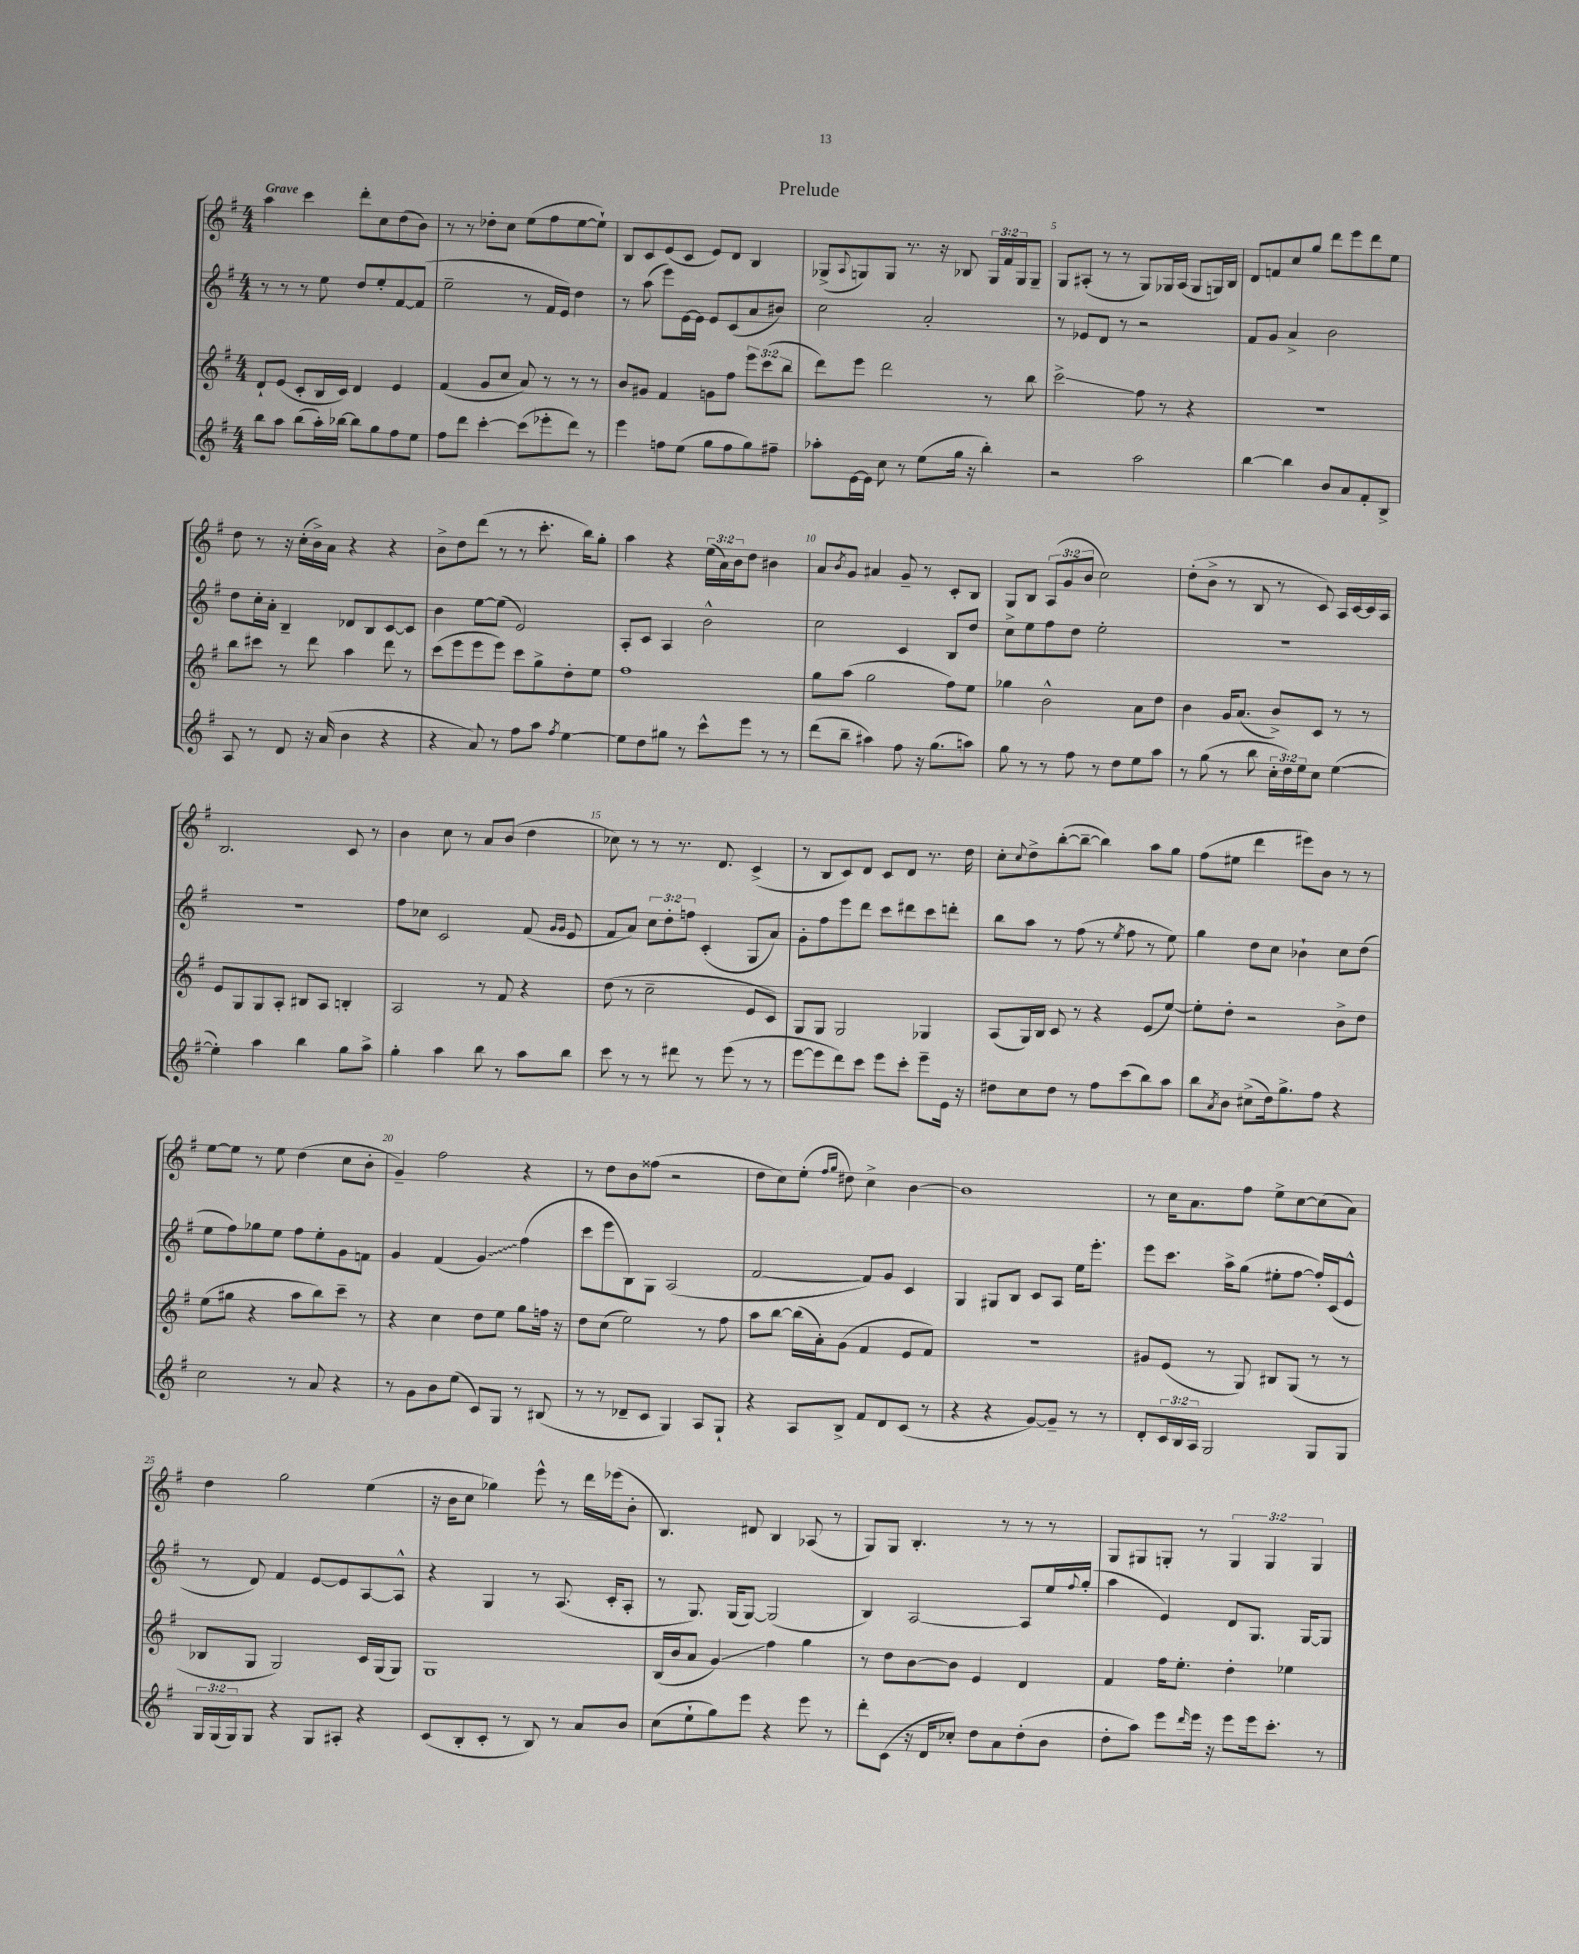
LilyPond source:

\header { title = "Prelude" }
<<
\new StaffGroup <<
\new Staff = "s0" {
    \clef treble \key g \major \numericTimeSignature \time 4/4 \override Staff.TupletNumber.text = #tuplet-number::calc-fraction-text \tempo "Grave"
    a''4 c'''4 d'''8-. c''8 d''8( b'8) |
    r8 r8 des''8-. c''8 e''8( fis''8 e''8~ e''8-!) |
    b8 c'8 e'8( c'8 e'8) d'8 b4 |
    ges8->( \appoggiatura { a8 } g8) g8 r8. r16 bes8 \tuplet 3/2 { g16 fis'16 g16 } g8-- |
    g8 ais8-.( r8 r8 g8) ges16 ais16( ges8 g16) b16 |
    d'8 f'8 c''8 g''8 d'''8 e'''8 d'''8 e''8 |
    d''8 r8 r16 c''16-.( b'16->) a'16 r4 r4 |
    b'8-> d''8 d'''8( r8 r8 c'''8.-. b''16) g''8-. |
    a''4 r4 \tuplet 3/2 { e''16( a'16) b'16 } d''8 bis'4 |
    a'8 \acciaccatura { b'8 } g'8 ais'4 g'8-- r8 c'8-. b8 |
    g8 b8 \tuplet 3/2 { a8( g'8 b'8 } c''2) |
    d''8-.( b'8-> r8 b8 r8 c'8) a16 c'16~ c'16 a16 |
    b2. c'8 r8 |
    b'4 c''8 r8 a'8 b'8( d''4 |
    ces''8) r8 r8 r8. d'8. c'4->( |
    r8 b8 c'8) d'8 c'8 d'8 r8. d''16 |
    c''8-. \appoggiatura { c''8 } d''8-> b''8~-.( b''8~-- b''4) a''8 g''8 |
    fis''8( eis''8 d'''4 eis'''8) b'8 r8 r8 |
    e''8~ e''8 r8 e''8 d''4( c''8 b'8-. |
    g'4--) fis''2 r4 |
    r8 d''8 b'8 fisis''8( r2 |
    d''8 c''8) e''8-.( \grace { fis''16 g''16 } dis''8) c''4-> b'4~ |
    b'1 |
    r8 c''16 a'8. fis''8 e''8-> c''8~ c''8( a'8) |
    d''4 g''2 e''4( |
    r16 b'16 c''8 ges''4) e'''8-^ r8 d'''16 ees'''16( b'8-. |
    b4.) dis'8 b4 aes8( r8 |
    g8) g8 b4.-. r8 r8 r8 |
    g8 gis8 g8-. r8 \tuplet 3/2 { g4 g4 g4 } \bar "|." |
}
\new Staff = "s1" {
    \clef treble \key g \major \numericTimeSignature \time 4/4 \override Staff.TupletNumber.text = #tuplet-number::calc-fraction-text
    r8 r8 r8 e''8 d''8 e''8-. fis'8~ fis'8( |
    e''2-- r8 fis'16 e'16) d''4 |
    r8 a''8( e'''8) e'16~ e'16 e'8 c'8( a'8 bis'8) |
    c''2 a'2-. |
    r8 ees'8 d'8 r8 r2 |
    fis'8 g'8 a'4-> b'2 |
    d''8 c''16-. a'16-. b4-- des'8 b8 c'8~ c'8 |
    b'4 e''8~ e''8( e'2) |
    a8-. c'8 a4 b'2-^ |
    c''2 c'4 b8 d''8 |
    c''8-> e''8 fis''8 d''8 e''2-. |
    R1 |
    R1 |
    fis''8 ces''8 c'2 fis'8( \grace { g'16 g'16 } e'8 |
    fis'8 a'8) \tuplet 3/2 { c''8 d''8-. f''8 } c'4-.( g8 a'8) |
    g'8-. fis''8 e'''8 d'''8 c'''8 dis'''8 c'''8 d'''8-. |
    b''8 a''8 r8 fis''8( r8 \acciaccatura { e''8 } fis''8 r8 e''8) |
    g''4 d''8 c''8 bes'4-! c''8 d''8( |
    e''8 fis''8) ges''8 e''8 fis''8 e''8-. g'8 f'8 |
    g'4 fis'4( \once \override Glissando.style = #'zigzag g'4\glissando) fis''4( |
    c'''8 e'''8 b8) g8 a2( |
    fis'2~ fis'8) g'8 c'4 |
    g4 gis8 b8 c'8 a8 e''16 e'''8.-. |
    e'''8 c'''8. a''16-> g''8( eis''8-. fis''8~ fis''16-.) c'16( e'8-^ |
    r8 d'8) fis'4 e'8~ e'8 a8~ a8-^ |
    r4 g4 r8 a8.( c'16-. a8-. |
    r8 g8.) g16( g8~) g2( |
    b4) a2~ a8 e''16 \appoggiatura { fis''8 } g''16-.( |
    a''4 e'4) d'8 g8. g16~ g8 \bar "|." |
}
\new Staff = "s2" {
    \clef treble \key g \major \numericTimeSignature \time 4/4 \override Staff.TupletNumber.text = #tuplet-number::calc-fraction-text
    d'8-! e'8( c'8-. b16 c'16) d'4 e'4 |
    fis'4( g'8 c''8 a'8) r8 r8 r8 |
    b'8 gis'8 fis'4 g'8 fis''8 \tuplet 3/2 { e'''8 c'''8( b''8 } |
    d'''8) e'''8 d'''2 r8 b''8 |
    c'''2->\glissando fis''8 r8 r4 |
    R1 |
    b''8 cis'''8 r8 d'''8 a''4 d'''8 r8 |
    c'''8( e'''8 e'''8 e'''8) c'''8 g''8-> d''8-. e''8 |
    fis''1 |
    g''8 a''8( g''2 fis''8) e''8 |
    ges''4 b'2-^ a'8 d''8 |
    b'4 g'16 a'8.( b'8->) c'8 r8 r8 |
    e'8 g8 g8 a8-. bis8 a8 b4-. |
    a2 r8 fis'8 r4 |
    d''8( r8 c''2-- e'8 c'8) |
    g8 g8 g2 ges4 |
    a8( g16) b16 c'8 r8 r4 e'8( e''8~) |
    e''8-. d''8-. r2 b'8-> d''8 |
    e''8( gis''8 r4 a''8 b''8) c'''8-- r8 |
    r4 c''4 d''8 e''8 g''8 f''16 r16 |
    d''8 c''8( e''2) r8 fis''8 |
    a''8 b''8~ b''16( a'16-.) g'8( fis'4 e'8 fis'8) |
    R1 |
    gis'8 e'8( r8 g8) bis8 g8( r8 r8 |
    bes8 g8 g2) c'16 g16( g8) |
    g1 |
    b16( b'16 a'8 g'4\glissando) fis''4 g''4 |
    r8 d''8 b'8~ b'8 e'4 d'4 |
    fis'4 fis''16 e''8.-. d''4-. ees''4 \bar "|." |
}
\new Staff = "s3" {
    \clef treble \key g \major \numericTimeSignature \time 4/4 \override Staff.TupletNumber.text = #tuplet-number::calc-fraction-text
    b''8 a''8 b''8( a''16-.) bes''16~ bes''8 g''8 fis''8 e''8 |
    fis''8 d'''8 c'''4~-. c'''8( ees'''8-. d'''8) r8 |
    e'''4 f''8 e''8( g''8 f''8 g''8) fis''8-- |
    aes''8-. e'16~ e'16 c''8 r8 e''8( g''16 r16 b''4-.) |
    r2 a''2 |
    b''4~ b''4 b'8 a'8 fis'8-. b8-> |
    a8 r8 d'8 r16 a'16( b'4 r4 |
    r4 a'8) r8 fis''8 a''8 \acciaccatura { fis''8 } e''4~ |
    e''8 d''8 gis''8 r8 c'''8-^ e'''8 r8 r8 |
    d'''8( b''8-- ais''4) fis''8 r16 g''8.( a''8) |
    g''8 r8 r8 fis''8 r8 d''8 e''8 a''8 |
    r8 g''8( r8 b''8 \tuplet 3/2 { c''16-. d''16) e''16 } c''8 e''4~( |
    e''4-.) a''4 b''4 g''8 a''8-> |
    g''4-. a''4 b''8 r8 a''8 b''8 |
    c'''8 r8 r8 dis'''8 r8 e'''8( r8 r8 |
    e'''8~ e'''8 d'''8) c'''8 e'''8 c'''8-. e'''8-- e'16 r16 |
    dis''8 c''8 dis''8 r8 fis''8 c'''8( b''8) a''8 |
    b''8 \acciaccatura { a'8 } b'8 cis''8->( d''16) g''8.-> fis''8 r4 |
    c''2 r8 a'8 r4 |
    r8 g'8 b'8 e''8( c'8) g8 r8 bis8( |
    r8 r8 des'8-- c'8 g4) a8 g8-! |
    r4 a8 b8-> fis'8 d'8 c'8( r8 |
    r4 r4 g'8~) g'8-- r8 r8 |
    d'8-. \tuplet 3/2 { c'16 b16 a16 } g2 g8 g8 |
    \tuplet 3/2 { g16 g16( g16) } g8 r4 g8 ais8-. r4 |
    c'8( b8-. c'8-. r8 b8) r8 a'8 b'8 |
    c''8( e''8-! g''8) e'''8 r4 e'''8 r8 |
    d'''8-. c'8( r16 d'16 ces''8-.) d''8 a'8 d''8-.( b'8 |
    d''8-. a''8) e'''8 \grace { d'''16 } e'''16 r16 e'''8 e'''16 c'''8.-. r8 \bar "|." |
}
>>
>>
\layout { \context { \Score \override BarNumber.break-visibility = ##(#f #t #t) barNumberVisibility = #(every-nth-bar-number-visible 5) } }
